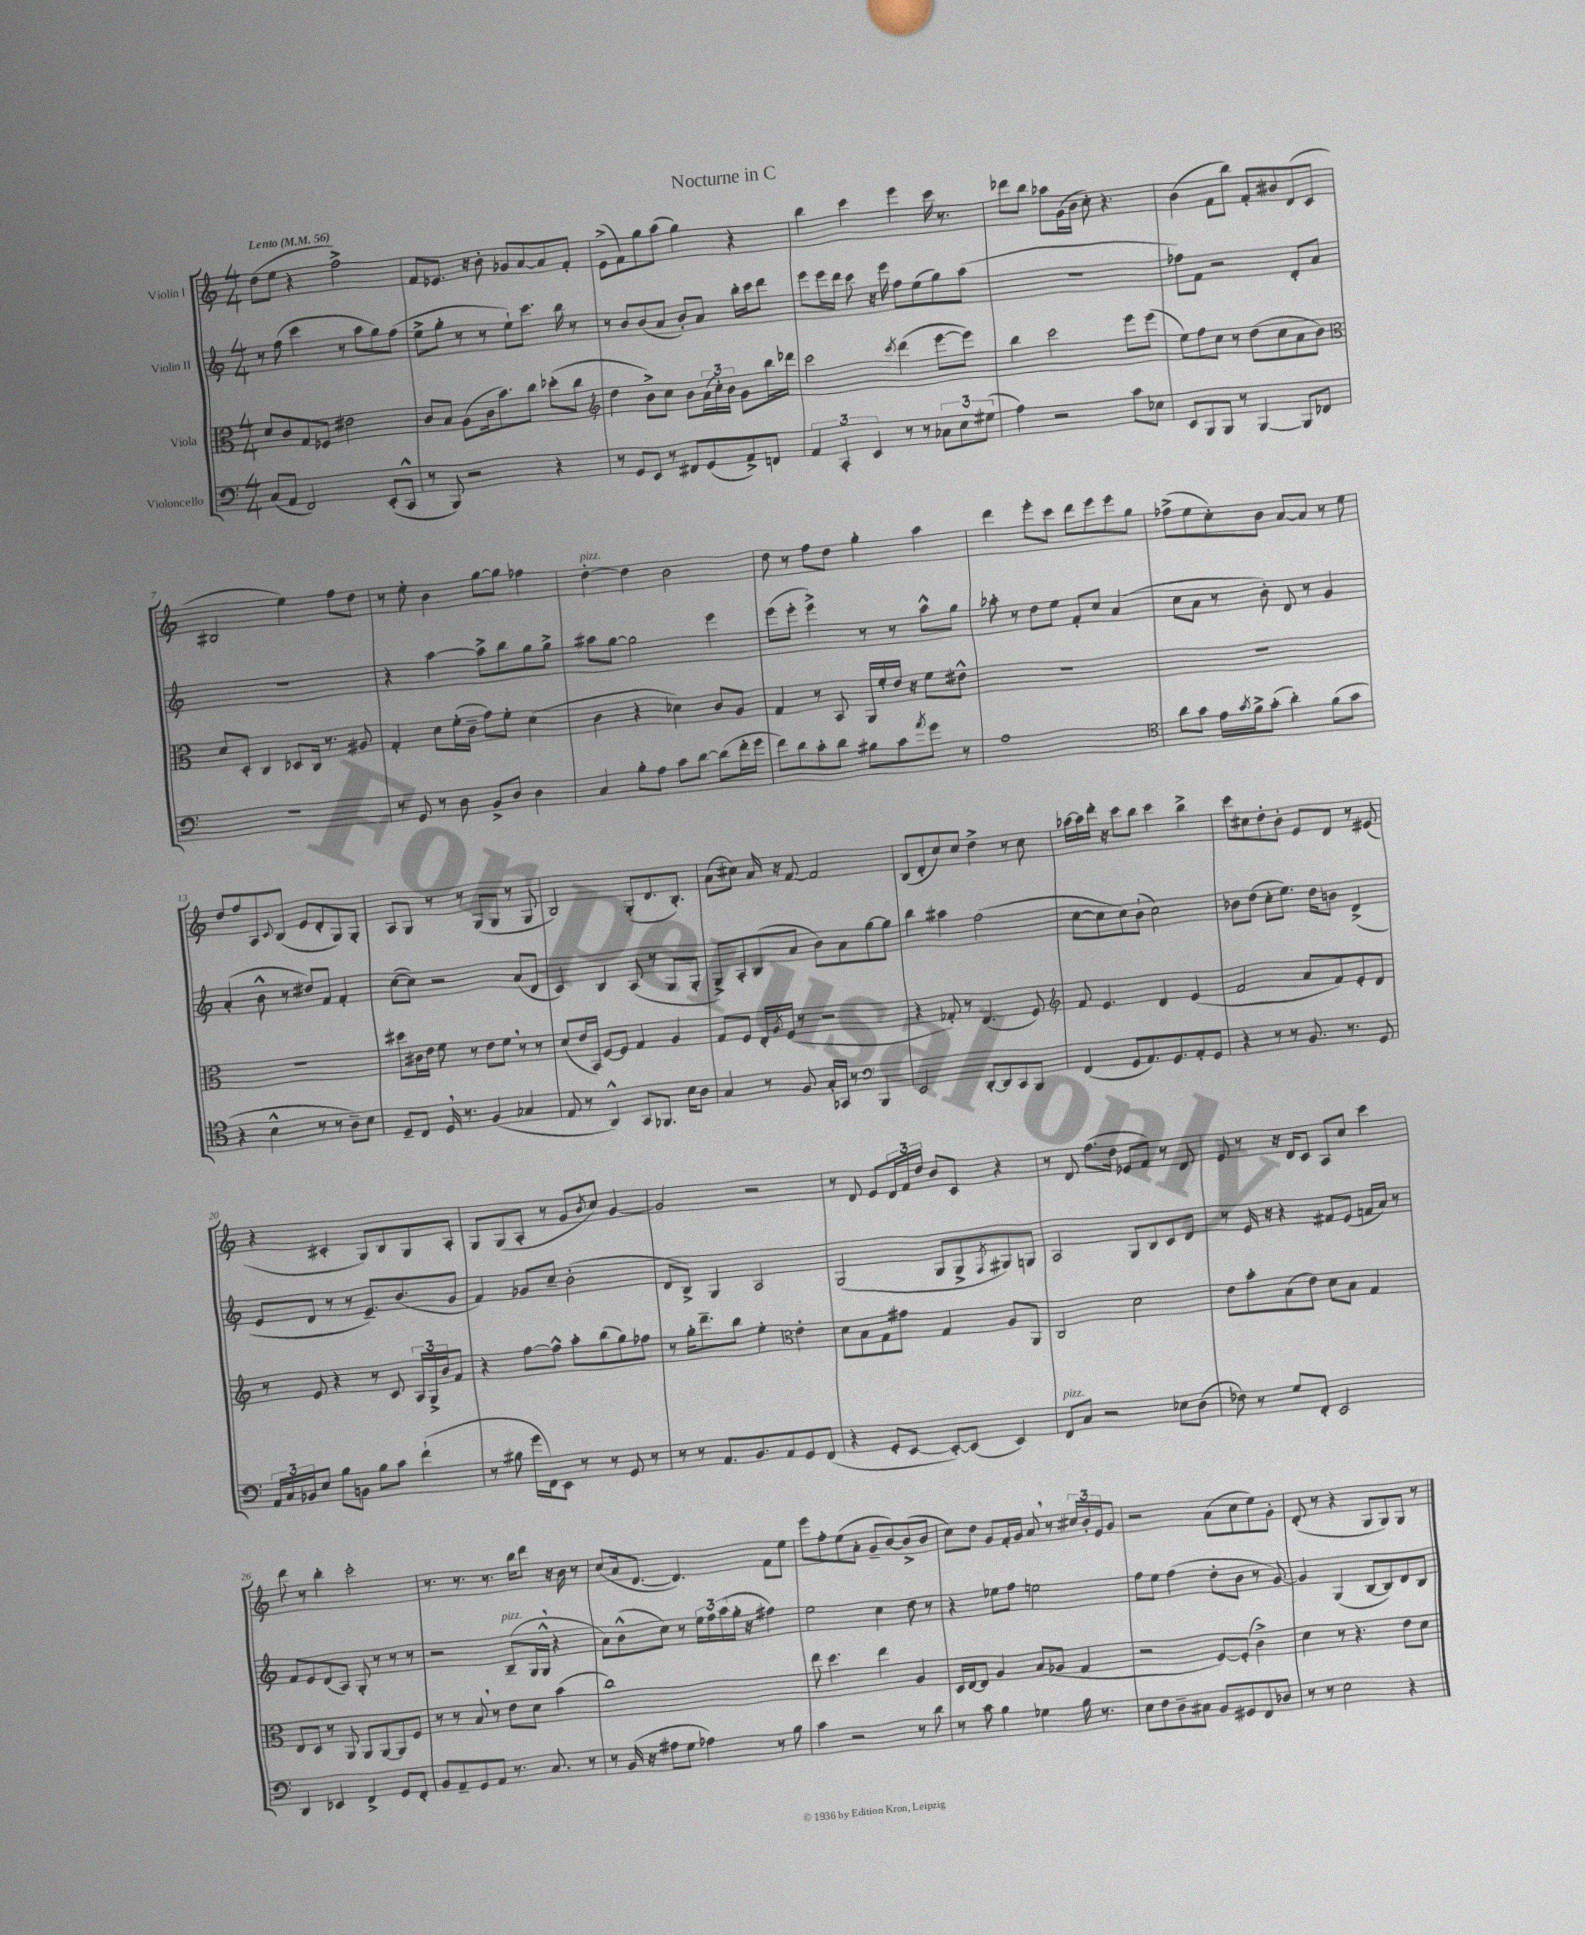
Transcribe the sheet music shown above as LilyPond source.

\header { title = "Nocturne in C" }
<<
\new StaffGroup <<
\new Staff = "s0" \with { instrumentName = "Violin I" } {
    \clef treble \key c \major \numericTimeSignature \time 4/4 \tempo "Lento" 4 = 56
    d''8( e''8 r4 f''2->) |
    f'8 ees'8. r16 b'8-. ges'8 a'8~ a'8 f'8-. |
    e'8->( f'8) g''8 a''8( g''4) r4 |
    b''4 c'''4 e'''4 c'''16 r8. |
    des'''8 b''8 aes''8 g'16( b'16 c''8-.) r4. |
    b'4( f'8 b''8) f'8-. bis'8 d'8( c'8 |
    bis2 e''4) f''8 d''8 |
    r8 e''8-. b'4 g''8~ g''8 fes''4 |
    d''4~-.^\markup { \italic "pizz." } d''4 b'2 |
    d''8 r8 f''8 d''8 g''4-. a''4 |
    d'''4 e'''8-. c'''8 d'''8 e'''8 e'''8 g''8 |
    fes''8->( e''8 c''8-.) b'8 a'8~ a'8 r8 e''8 |
    d''8 f''8 a8 \appoggiatura { c'8 } b8( e'8 d'8-. g8) g8-. |
    a8 g8 r8 r8 g8( g8 r8 g8 |
    b2) g8-.( d'8. b8.-.) |
    a'8( cis''8) a'16 r16 f'8~ f'2 |
    b8( d'8-. c''8) c''8 d''4-> r8 c''8 |
    aes''16~ aes''16 d'''16-. r16 c'''8 b''8 c'''4 b''4-> |
    c'''8 cis''8 d''8-. b'8-. e'8 d'8 r8 eis'8( |
    r4 cis'4-. g8) b8 g8 a8-. |
    g8 g8( a8-. r8 g'8 \acciaccatura { b'8 } c''8) g'4~ |
    g'2 r2 |
    r8 d'8 e'8 \tuplet 3/2 { d'16 f'16 d''16 } b'8 c'8 r4 |
    r8 d'8 f''8.( d''16 ees'8 f'8) r8 d'8 |
    e'8 r8 r16 d'16 c'8 a8 c''8 c'''4 |
    d'''8 r8 b''4-. c'''2-. |
    r8. r8. r8. b''16 d'''8 r16 b'16 r8 |
    c''8( a'16 d'8.~ d'4.) f'8 e''8 |
    e'''8 f''8-. e''8( a'8-. g'8-- b'8~) b'8->( b'8 |
    c''8) d''8 g'8 f'16-. g'16 a'8 \breathe r8 \tuplet 3/2 { cis''16 b'16-. e'16 } g'8 |
    r2 a'8( c''8 e''8) g'8-. |
    d'8-.( r8 r4 g8 g8) g8 r8 \bar "|." |
}
\new Staff = "s1" \with { instrumentName = "Violin II" } {
    \clef treble \key c \major \numericTimeSignature \time 4/4
    r8 f''8( c'''4 r8 a''8 g''8) f''8( |
    e''8-> g''8-. r8 r8 e''8-!) c'''8. b''16 r8 |
    r8 b'8 b'8( a'8 b'8-.) a'8 b''16-. c'''16 d'''8 |
    e'''8 e'''16 d'''16 c'''8 r16 e'''16 f''8 e''8( g''8) a''8( |
    r1 |
    fes''8) f'8 r2 d'8-. a'8 |
    r1 |
    r4 a''4~ a''8-> b''8 g''8 g''8-> |
    ais''8 g''8~ g''2 e'''4 |
    e'''8( e'''8-. e'''4->) r8 r8 a''8-^ g''8 |
    aes''8-. r8 d''8 e''8 f'8-. c''8 a'4( |
    c''8 a'8 r8 b'8-.) d'8 r8 g'4 |
    a'4-.( b'8-^ r8 dis''8) f'8 f'4-. |
    c''8~( c''8) r2 a'8( d'8 |
    c'4) b4 a8( r8 g8 g8-. |
    g8->) a8-. b8( a'8 b'8) a'8 g''8~ g''8 |
    b''4 ais''4 f''2( |
    c''8~ c''8 c''8) b'8-!( c''2) |
    bes'8 d''8( c''8-. e''8.) d''16 b'8 d'4->( |
    e'8 d'8 r8 r8 e'8.--) b'8.( g'8 |
    f'4) ges'8 c''8-- b'2-.( |
    d'8 b8->) g4 a2 |
    g2( g8 g8-> \acciaccatura { f8 } gis8) g8 |
    a2 g8 b8 c'8 d'8 |
    r8 e'16 r16 r4 fis'8 e'8( f'16 a'16) r8 |
    f'8 e'8 d'8( a8) g8-. r8 r8 r8 |
    r2 b8--^\markup { \italic "pizz." }( g16 g16-^ \breathe r4 |
    a'8) b'8-^( c''8) r8 \tuplet 3/2 { e''16 f''16 a''16( } g''16-. r16 fis''4) |
    e''2 c''4 d''8 r8 |
    r4 ees''8 f''8 e''2 |
    f''8 e''8 f''4( d''8-. b'8 r8 g'8~) |
    g'4 g4( b8~ b8) d'8 b8 \bar "|." |
}
\new Staff = "s2" \with { instrumentName = "Viola" } {
    \clef alto \key c \major \numericTimeSignature \time 4/4
    d'8 c'8 g8 fes8 eis'2 |
    c'8 b8 a8( c'16 b'8.) c''8 des''8-.( c''8 |
    \clef treble d''4 b'8->) c''8 b'8 \tuplet 3/2 { a'16( c''16-.) b'16 } g'8 b''16 des'''16 |
    c'''2 \acciaccatura { c'''8 } d'''4( e'''8~ e'''8) |
    b''4 c'''2 e'''8 e'''8( |
    e''8) f''8 c''8 r8 d''8( c''8 a'8 b'8) |
    \clef alto d'8 d8-. c4 des8 c16 r8. ais8 |
    g4-. d'8 f'16-.( c'16-- g'8) f'8-. d'4( |
    c'4 r4 des'4) c'8 a8 |
    g4 r8 b,8 a,16 f'16-. e'16 r16 f'8 eis'8-^ |
    R1 |
    R1 |
    R1 |
    dis''8 cis'16 e'16 f'8 r8 e'8 f'8 \breathe r8 r8 |
    d'8( e'16 b,16) f8~ f8 g4 a4 |
    g8 f8 e16-. \acciaccatura { a8 } f16( r8 r2 |
    r4 ges8-.) r8 e4.( f8) |
    \clef treble f'8 e'4. d'4 e'4( |
    f'2 a'8 f'8) e'8-. d'8 |
    r8 e'8 r4 r8 c'8 \tuplet 3/2 { a16 g16-> b'16 } f'8 |
    r4 f''8~ f''8-^ a''8-. b''8( g''8) fes''8 |
    r8 g''16-. d'''8.-- b''8 e''4-. \clef alto e'4-. |
    d'8 b8 g8 gis'8 g4 a8 a,8 |
    c2 d'2 |
    e'8 b'8-. b8( e'8) d'8 b8 g4 |
    e8 d8 r8 a,8 a,8 a,8~ a,8 f8 |
    r8 r8 b8 \breathe r8 e'8 d'8 b'4( |
    c''1) |
    e''8 d''4. e''4 a4 |
    d16 e16~ e8 a4 b8( aes8 g4 |
    r2 f8~) f8-.( c'4->) |
    d'4 r8 r4. e'8 d'8 \bar "|." |
}
\new Staff = "s3" \with { instrumentName = "Violoncello" } {
    \clef bass \key c \major \numericTimeSignature \time 4/4
    c8( a,8 f,2) e,8-.( c,8-^ |
    r8 b,,8) r2 r4 |
    r8 g,8 e,8 r8 fis,8 g,8( a,8->) f,8 |
    \tuplet 3/2 { a,4 c,4-. e,4 } r8 r8 \tuplet 3/2 { ces8 e8 gis8( } |
    a4) r2 c'8 ees8 |
    e,8 b,,8 b,,8 r8 b,,4~ b,,8 fes,8 |
    R1 |
    r8 g,8 r8 d8 b,8-> d8 d4 |
    c4 b8-. a8 c'8 d'8~ d'8( f'16-. g'16 |
    f'8) d'8 c'8-. d'8 bis8 c'8 \acciaccatura { a'8 } g'8 r8 |
    a1 |
    \clef tenor a'8 g'8 e'16 \acciaccatura { g'8 } f'16-> g'8-.( a'4-.) f'8( g'8 |
    r4 b4-^ r8 r8 a8--) b8 |
    d8-- c8 d16 \breathe r8. f4( ges4 |
    e8 r8 a,4-^) g,8 fes,8. b16 a8 |
    g4 r8 f8 g16-. ges,16 r8 \clef bass b,,4 |
    e,2 d,8~-. d,8 c,8 b,,8 |
    f,4( g,8 a,8.) g,8. a,8-. g,8 |
    r4 r8 r8 b,8. r8. g,8 |
    \tuplet 3/2 { a,16 c16 bes,16 } e8 b8 b,8 b8 c'8 f'4-!( |
    r8 bis8 g'16 f,16) e,8 r8 r8 g,8 r8 |
    r8 r8 a,8. b,8. a,8 g,8 f,8( |
    r4 g,8-. e,8~ e,8~-.) e,8( e,4) |
    f,8^\markup { \italic "pizz." } c8 r2 ees8 d8( |
    fes8) r8 g8 f,8-. e,2 |
    d,4 ees,4 f,4-> g,8 f,8-. |
    b,8 a,8-- g,8 a,8 r8. c8. r8 |
    r8 b,16( r16 ais8 g8 aes4) r8 b8 |
    c'4 r2 r8 d'8 |
    r8 c'8 b4 ges4 b16 r8. |
    e8 f8 d8-- cis8 b,8 gis,8 f,8 des8 |
    r8 r8 e2 r4 \bar "|." |
}
>>
>>
